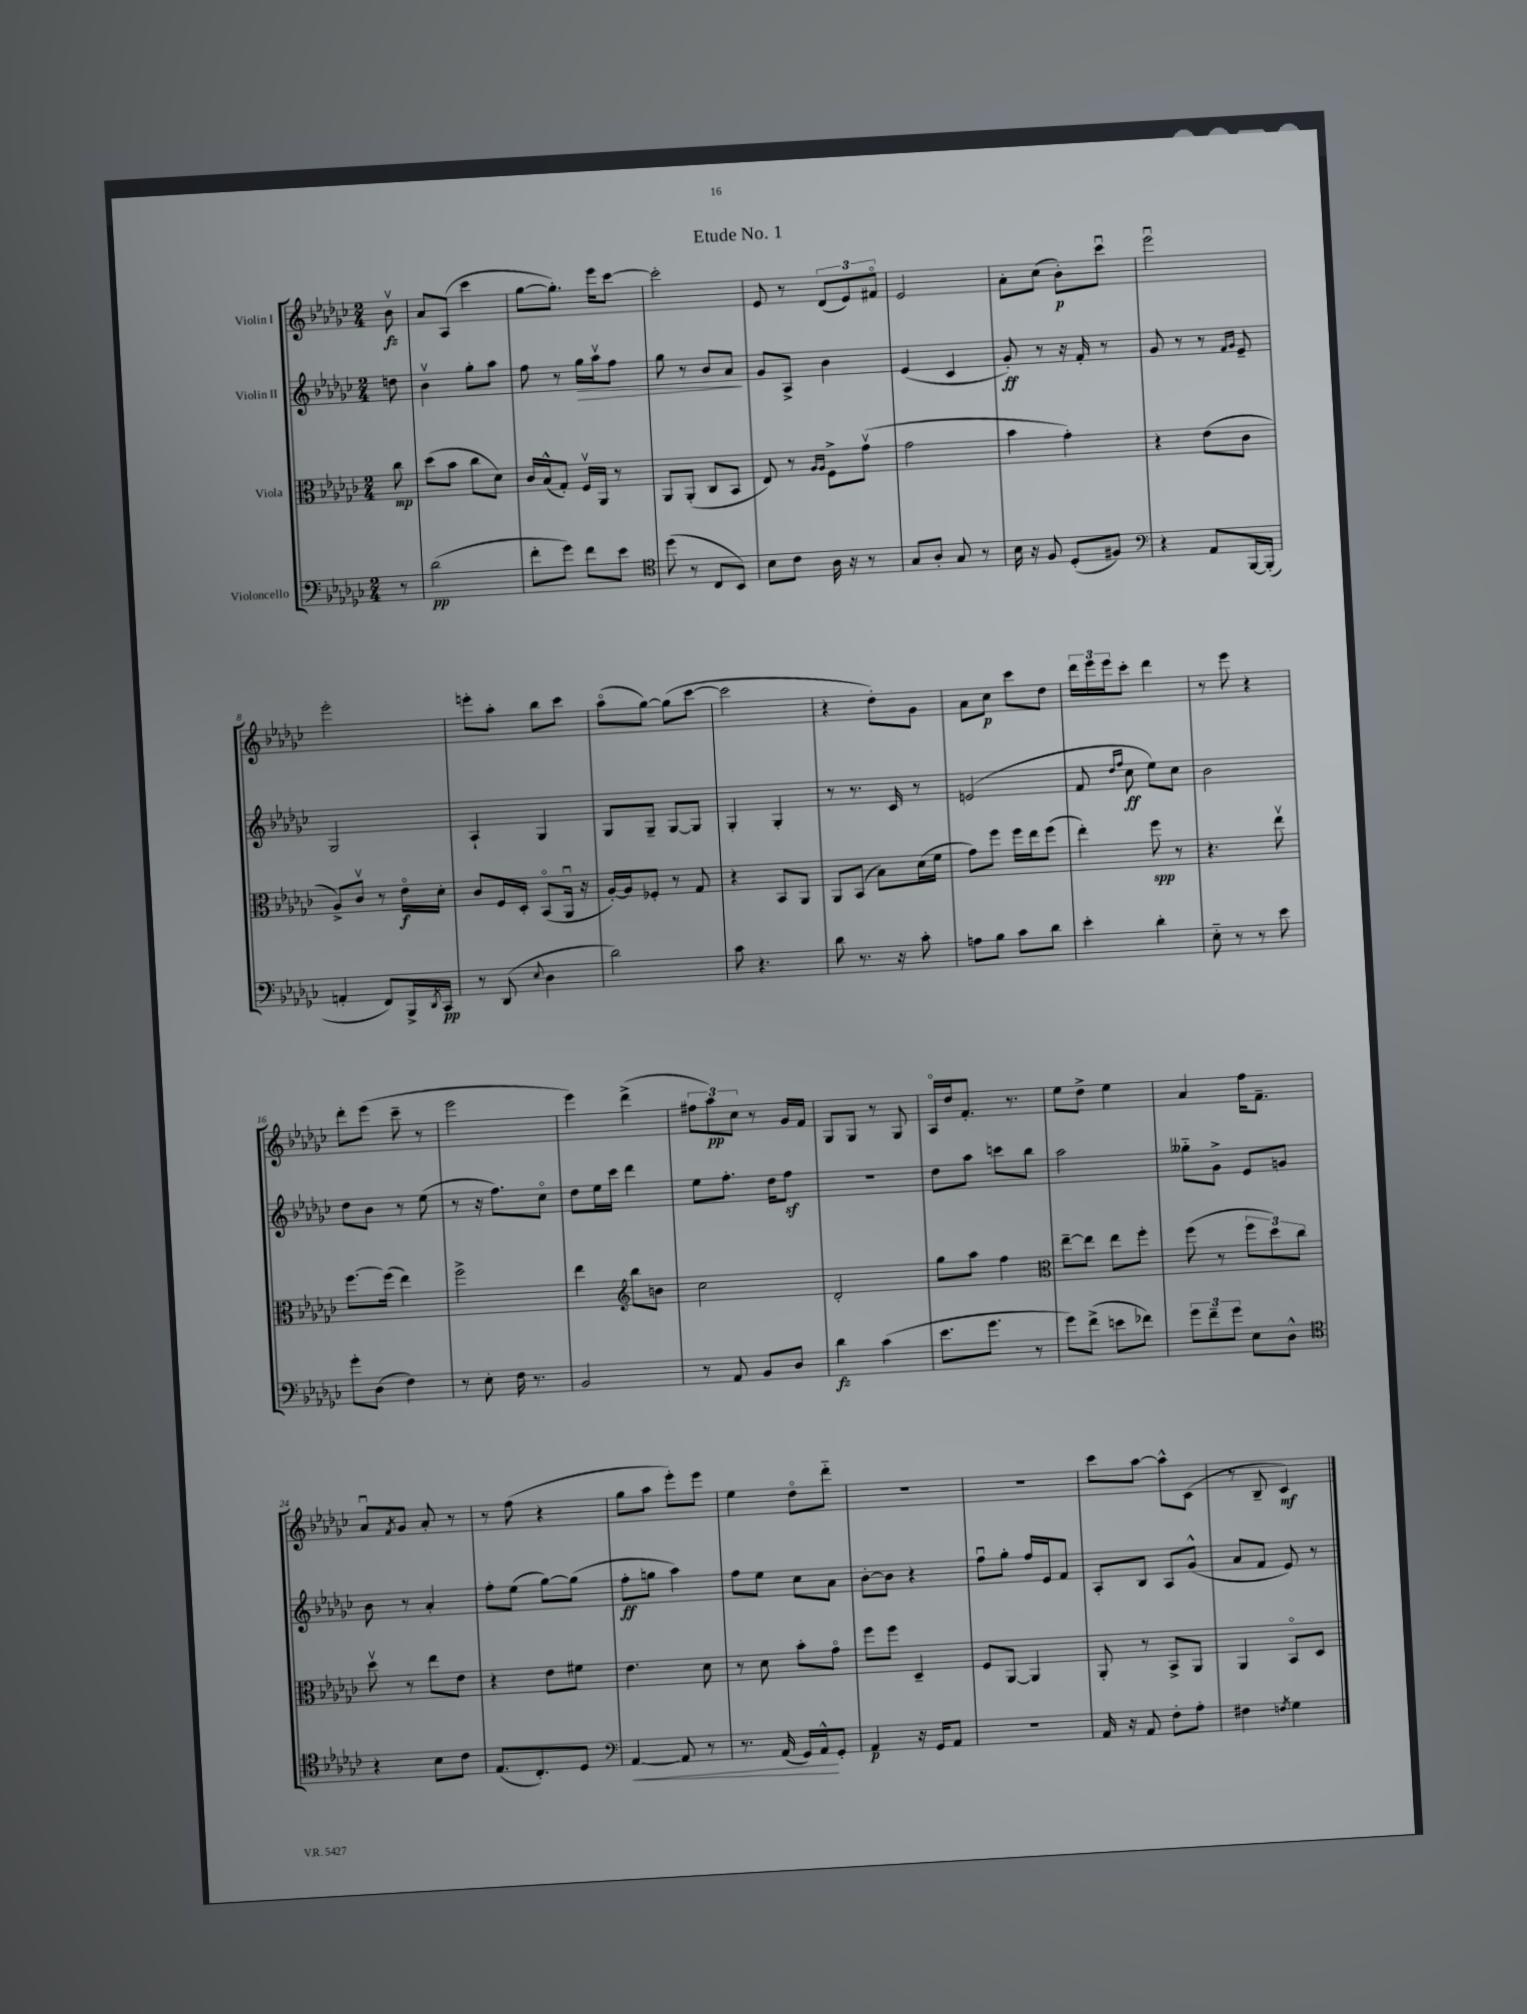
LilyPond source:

\header { title = "Etude No. 1" }
<<
\new StaffGroup <<
\new Staff = "s0" \with { instrumentName = "Violin I" } {
    \clef treble \key ges \major \numericTimeSignature \time 2/4 \partial 8
    bes'8\upbow\fz |
    aes'8 aes8( ces'''4 |
    ges''8~ ges''8.-.) ees'''16 ces'''8~ |
    ces'''2-. |
    ees'8 r8 \tuplet 3/2 { des'8( ees'8) fis'8\flageolet } |
    ees'2 |
    aes'8-. ces''8( bes'8-.\p) ces'''8\downbow |
    ees'''2\downbow |
    ees'''2-. |
    e'''8-. aes''8-. bes''8 ces'''8 |
    aes''8\flageolet( ges''8~) ges''8( ces'''8~ |
    ces'''2 |
    r4 des''8-.) ges'8 |
    aes'8 ces''8\p ces'''8 des''8 |
    \tuplet 3/2 { des'''16 ees'''16 ees'''16 } ces'''8-. des'''4 |
    r8 ees'''8 r4 |
    des'''8-. ees'''8( ces'''8-- r8 |
    ees'''2 |
    ees'''4) des'''4->( |
    \tuplet 3/2 { fis''8 aes''8\pp) ces''8 } r8 ges'16 f'16 |
    ges8 ges8 r8 ges8 |
    aes16\flageolet des''16 f'8.-. r8. |
    ees''8 des''8-> ees''4 |
    aes'4 f''16 f'8.-- |
    aes'8\downbow \acciaccatura { f'8 } ges'8 aes'8-. r8 |
    r8 f''8( r4 |
    ges''8 aes''8 ees'''8-.) ees'''8 |
    ees''4 des''8\flageolet des'''8-_ |
    r2 |
    r2 |
    ces'''8 aes''8~ aes''8-^ ces'8( |
    r8 bes8-- ces'4\mf) \bar "|." |
}
\new Staff = "s1" \with { instrumentName = "Violin II" } {
    \clef treble \key ges \major \numericTimeSignature \time 2/4 \partial 8
    d''8 |
    bes'4\upbow ges''8-. aes''8 |
    f''8 r8 ges''16\> aes''16\upbow f''8 |
    ges''8 r8 bes'8 aes'8\! |
    ges'8 aes8-> bes'4 |
    ees'4( ces'4 |
    ges'8-.\ff) r8 r16 f'16-. r8 |
    ges'8 r8 r8 \grace { f'16 ges'16 } ees'8-- |
    ges2 |
    aes4-! ges4 |
    ges8 ges8-- ges8~ ges8 |
    ges4-. ges4-. |
    r8 r8. ces'16 r8 |
    e'2( |
    f'8 \grace { des''16 f''16 } ces''8\ff ees''8) ces''8 |
    bes'2 |
    des''8 bes'8 r8 ees''8( |
    r8 r16 f''8.) ces''8\flageolet |
    des''8 ees''16 ces'''16 des'''4 |
    ees''8 f''8.-. des''16 f''8\sf |
    R2 |
    des''8 aes''8 c'''8 bes''8 |
    aes''2 |
    geses''8-_ ges'8-> ees'8 g'8 |
    bes'8 r8 aes'4-. |
    f''8-. ees''8( ges''8~) ges''8( |
    f''8-.\ff g''8 aes''4) |
    f''8 ees''8 ces''8 aes'8 |
    bes'8~-. bes'8 r4 |
    f''8\downbow ges''8-. f''16 ees'16 f'8 |
    aes8-. bes8 aes8 ges'8-^( |
    aes'8 f'8 ees'8) r8 \bar "|." |
}
\new Staff = "s2" \with { instrumentName = "Viola" } {
    \clef alto \key ges \major \numericTimeSignature \time 2/4 \partial 8
    ces''8\mp |
    des''8( bes'8 ces''8 des'8) |
    ces'16 bes16-^( ges8-.) f16\upbow aes,16 r8 |
    aes,8 aes,8-.( ces8 bes,8 |
    ees8) r8 \grace { aes16 aes16 } f8-> ges'8\upbow( |
    ges'2 |
    bes'4 ges'4-.) |
    r4 ees'8( ces'8 |
    aes8->) ces'8\upbow r8 ees'16\flageolet\f des'16-. |
    ces'8 f16 des16-. bes,8\flageolet( aes,16\downbow r16 |
    aes16~-.) aes16 fes8-. r8 ges8 |
    r4 bes,8 aes,8 |
    aes,8 bes,8( bes8) des'16( f'16 |
    ges'8) f''8 f''16 ees''16 f''8( |
    ees''4-.) f''8\spp r8 |
    r4. ees''8\upbow |
    f''8.~ f''16( ees''4) |
    f''2-> |
    ees''4 \clef treble bes''8 b'8 |
    ces''2 |
    des'2-. |
    ges''8 aes''8 f''4 |
    \clef alto ees''8~-- ees''8 ees''8 f''8-. |
    f''8( r8 \tuplet 3/2 { f''8 des''8) ces''8 } |
    des''8\upbow r8 ees''8 ees'8 |
    r4 ees'8 fis'8 |
    ees'4. des'8 |
    r8 des'8 bes'8-. ges'8\flageolet |
    f''8 f''8 des4-- |
    f8 aes,8~ aes,4 |
    aes,8-. r8 bes,8-> aes,8 |
    aes,4 bes,8\flageolet des8 \bar "|." |
}
\new Staff = "s3" \with { instrumentName = "Violoncello" } {
    \clef bass \key ges \major \numericTimeSignature \time 2/4 \partial 8
    r8 |
    des'2\pp( |
    f'8-. ges'8) f'8 ees'8 |
    \clef tenor des''8( r8 ces8 bes,8) |
    bes8 ces'8 aes16 r16 r8 |
    ges8 aes8-. ges8 r8 |
    bes16 r16 f8 des8-.( fis8) |
    \clef bass r4 aes,8 bes,,16~ bes,,16-.( |
    a,4-. f,8) bes,,16-> \acciaccatura { des,8 } ces,16\pp |
    r8 des,8( \appoggiatura { ees8 } des4 |
    des'2) |
    ces'8 r4. |
    des'8 r8. r16 ces'8-. |
    a8 bes8 ces'8 des'8 |
    ees'4-. des'4-. |
    ees8-_ r8 r8 ees'8 |
    ges'8-. des8( f4) |
    r8 ees8-. f16 r8. |
    bes,2 |
    r8 aes,8 bes,8 des8 |
    des'4\fz ces'4( |
    ees'8. ges'8. r8 |
    ges'8) f'8->( e'8 fes'8) |
    \tuplet 3/2 { ges'8 f'8-- ges'8 } ees8 des8-^ |
    \clef tenor r4 bes8 ces'8 |
    ees8.( ces8.-.) des8 |
    \clef bass aes,4~\< aes,8 r8 |
    r8. aes,16( ges,16) aes,16-^\! ges,8-. |
    aes,4\p r16 ges,16 aes,8 |
    R2 |
    aes,16 r16 aes,8 f8-. aes8-. |
    fis4 \acciaccatura { f8 } ges4 \bar "|." |
}
>>
>>
